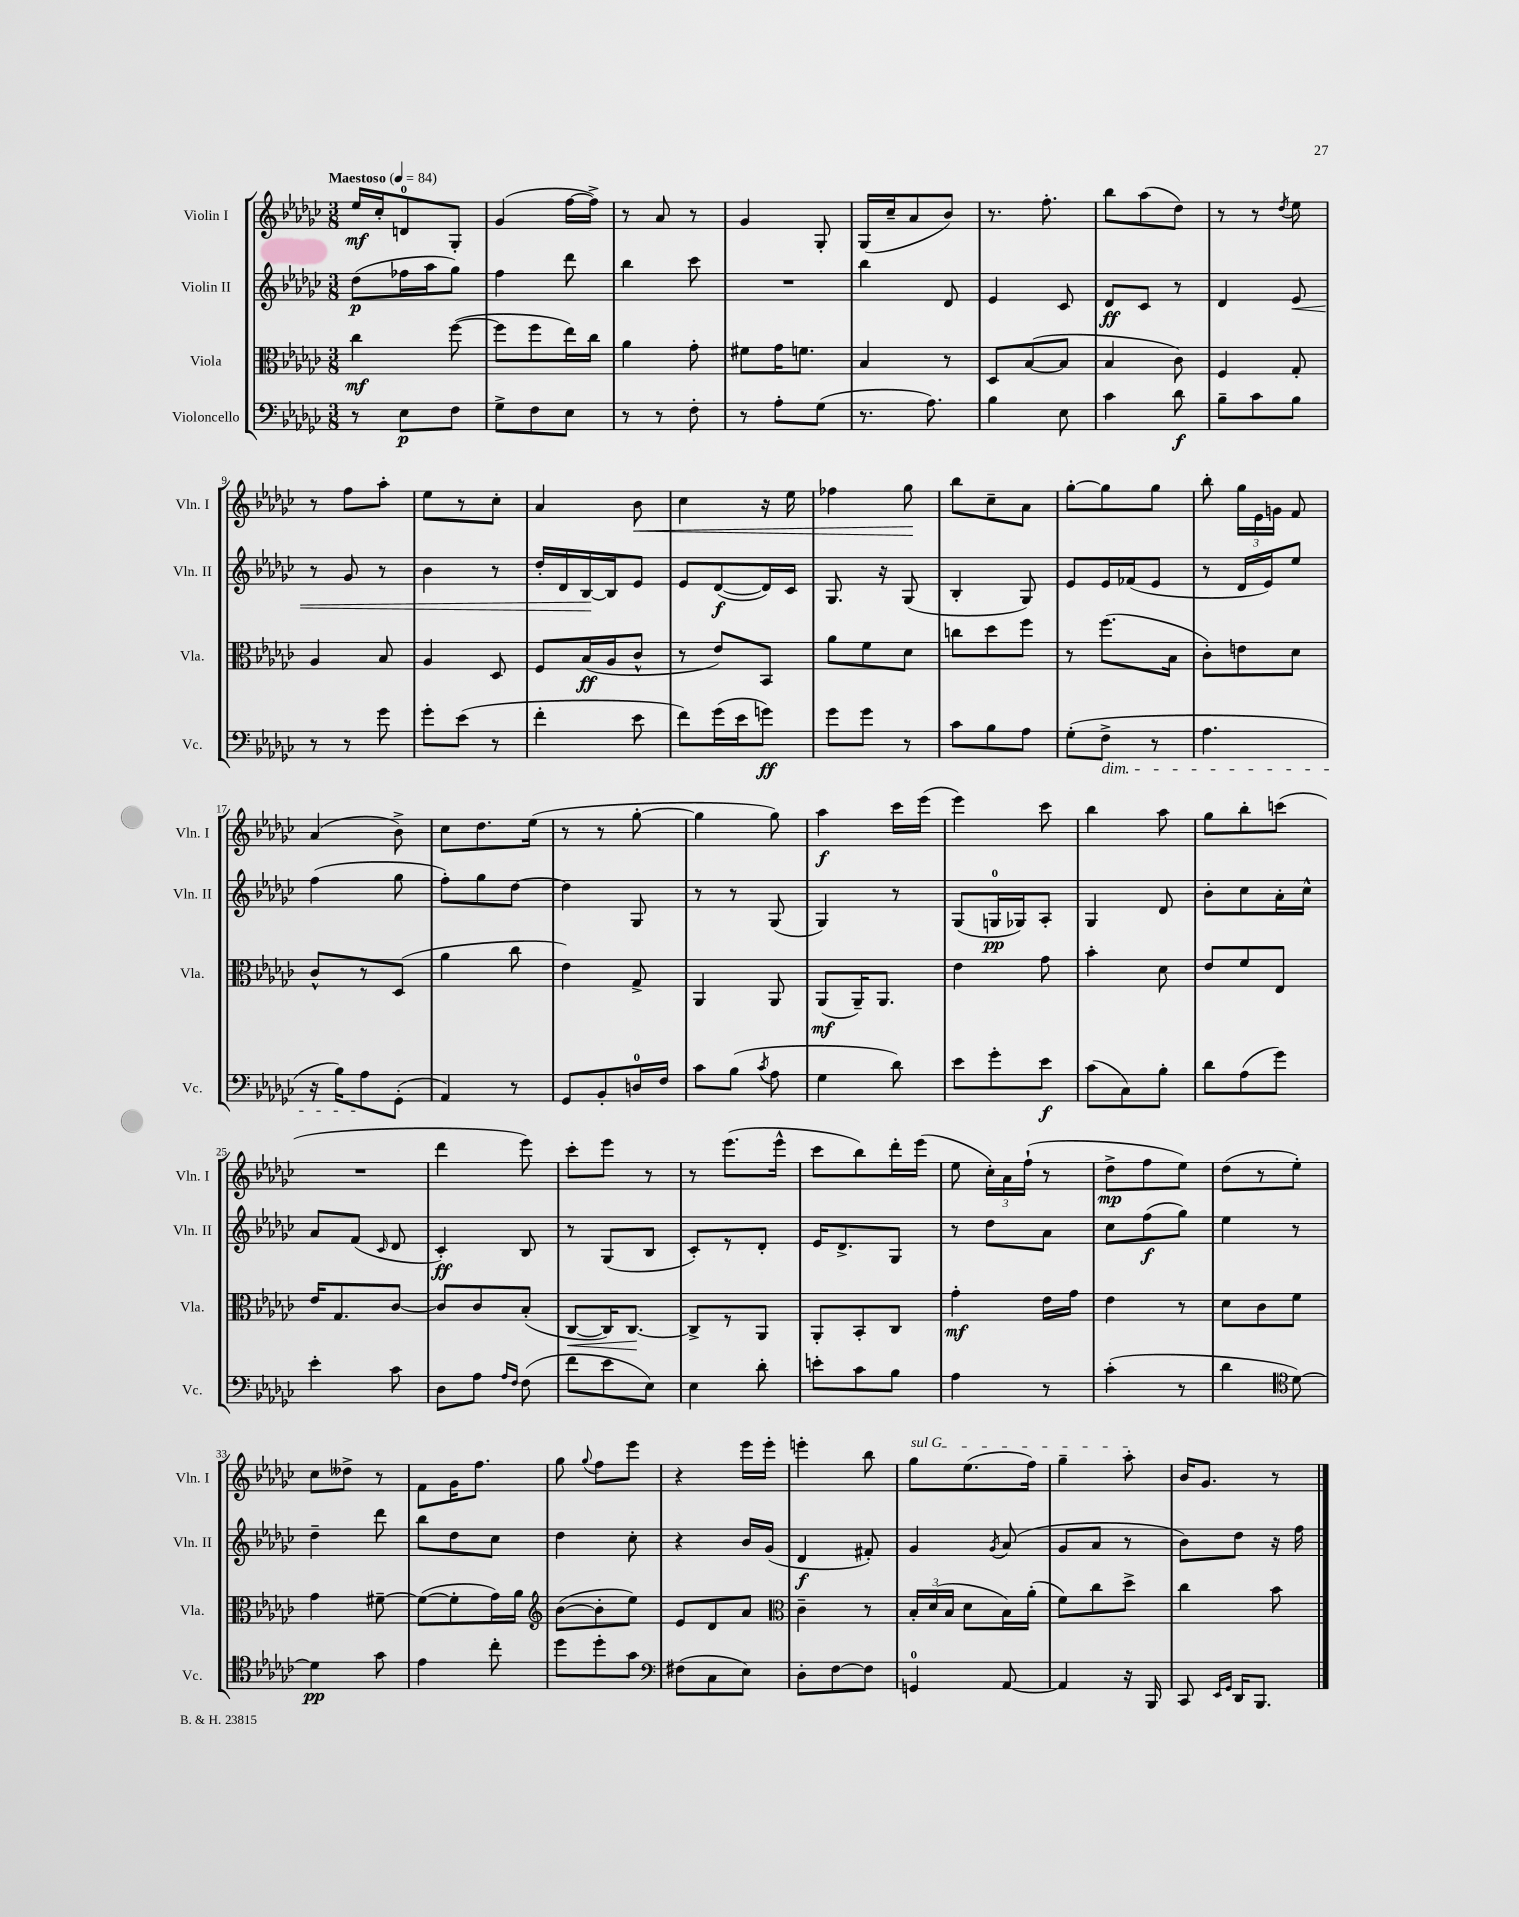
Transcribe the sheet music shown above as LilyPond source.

<<
\new StaffGroup <<
\new Staff = "s0" \with { instrumentName = "Violin I" shortInstrumentName = "Vln. I" } {
    \clef treble \key ges \major \numericTimeSignature \time 3/8 \tempo "Maestoso" 4 = 84
    \autoBeamOff ees''16[\mf ces''16-. d'8-0 ges8]-. |
    ges'4( f''16[~ f''16]->) |
    r8 aes'8 r8 |
    ges'4 ges8-. |
    ges16[( ces''16-- aes'8 bes'8]) |
    r8. f''8.-. |
    bes''8[ aes''8( des''8]) |
    r8 r8 \acciaccatura { des''8 } ees''8 |
    r8 f''8[ aes''8]-. |
    ees''8[ r8 ces''8]-. |
    aes'4 bes'8\< |
    ces''4 r16 ees''16 |
    fes''4 ges''8\! |
    bes''8[ ces''8-- aes'8] |
    ges''8[~-. ges''8 ges''8] |
    bes''8-. \tuplet 3/2 { ges''16[ ees'16 g'16] } f'8 |
    aes'4( bes'8->) |
    ces''8[ des''8. ees''16]( |
    r8 r8 ges''8~-. |
    ges''4 ges''8) |
    aes''4\f ces'''16[ ees'''16]( |
    ees'''4) ces'''8 |
    bes''4 aes''8 |
    ges''8[ bes''8-. c'''8]( |
    R4. |
    des'''4 ees'''8) |
    ces'''8[-. ees'''8] r8 |
    r8 ees'''8.[( ees'''16]-^ |
    ces'''8[ bes''8) des'''16-. ees'''16]( |
    ees''8 \tuplet 3/2 { ces''16[-.) aes'16 f''16]-!( } r8 |
    des''8[->\mp f''8 ees''8]) |
    des''8[( r8 ees''8]-.) |
    ces''8[ deses''8]-> r8 |
    f'8[ ges'16 f''8.] |
    ges''8 \appoggiatura { ges''8 } f''8[ ees'''8] |
    r4 ees'''16[ ees'''16]-. |
    e'''4-. bes''8 |
    \once \override TextSpanner.bound-details.left.text = \markup { \italic "sul G" } ges''8[\startTextSpan ees''8.( f''16]) |
    ges''4-- aes''8-.\stopTextSpan |
    bes'16[ ges'8.] r8 \bar "|." |
}
\new Staff = "s1" \with { instrumentName = "Violin II" shortInstrumentName = "Vln. II" } {
    \clef treble \key ges \major \numericTimeSignature \time 3/8
    \autoBeamOff des''8[\p( fes''16 aes''16 ges''8]) |
    f''4 des'''8 |
    bes''4 ces'''8 |
    R4. |
    bes''4 des'8 |
    ees'4 ces'8 |
    des'8[\ff ces'8] r8 |
    des'4 ees'8\< |
    r8 ges'8 r8 |
    bes'4 r8 |
    des''16[-. des'16 bes16~\! bes16 ees'8] |
    ees'8[ des'8~\f( des'16) ces'16] |
    ges8. r16 ges8( |
    bes4-. ges8) |
    ees'8[ ees'16 fes'16( ees'8] |
    r8 des'16[ ees'16) ees''8] |
    f''4( ges''8 |
    f''8[-.) ges''8 des''8]~ |
    des''4 ges8 |
    r8 r8 ges8( |
    ges4) r8 |
    ges8[( g16-0\pp ges16) aes8]-. |
    ges4 des'8 |
    bes'8[-. ces''8 aes'16-. ces''16]-^ |
    aes'8[ f'8]( \grace { ces'16 } des'8 |
    ces'4-.\ff) bes8 |
    r8 ges8[( bes8] |
    ces'8[-.) r8 des'8]-. |
    ees'16[ des'8.-> ges8] |
    r8 des''8[ aes'8] |
    ces''8[ f''8\f( ges''8]) |
    ees''4 r8 |
    des''4-- des'''8 |
    bes''8[ des''8 ces''8] |
    des''4 ces''8-. |
    r4 bes'16[ ges'16]( |
    des'4\f fis'8-.) |
    ges'4 \acciaccatura { ges'8 } aes'8( |
    ges'8[ aes'8] r8 |
    bes'8[) des''8] r16 f''16 \bar "|." |
}
\new Staff = "s2" \with { instrumentName = "Viola" shortInstrumentName = "Vla." } {
    \clef alto \key ges \major \numericTimeSignature \time 3/8
    \autoBeamOff ces''4\mf f''8~( |
    f''8[ f''8 ees''16) ces''16] |
    aes'4 ges'8-. |
    fis'8[ ges'16 f'8.] |
    bes4 r8 |
    des8[ bes8~( bes8] |
    bes4 ces'8) |
    f4 ges8-. |
    aes4 bes8 |
    aes4 des8 |
    f8[ bes16\ff( aes16 ces'8]-^ |
    r8 ees'8[) bes,8] |
    aes'8[ f'8 des'8] |
    c''8[ des''8 f''8] |
    r8 f''8.[( bes16] |
    ces'8[-.) e'8 des'8] |
    ces'8[-^ r8 des8]( |
    aes'4 ces''8 |
    ees'4) ges8-> |
    aes,4 aes,8 |
    aes,8[\mf( aes,16--) aes,8.] |
    ees'4 ges'8 |
    bes'4-. des'8 |
    ees'8[ f'8 ees8] |
    ees'16[ ges8. ces'8]~ |
    ces'8[ ces'8 bes8]-.( |
    ces8[~\< ces16) ces8.]~\! |
    ces8[-> r8 aes,8] |
    aes,8[-. bes,8-. ces8] |
    ges'4-.\mf ees'16[ ges'16] |
    ees'4 r8 |
    des'8[ ces'8 f'8] |
    ges'4 fis'8~-- |
    fis'8[~( fis'8-. ges'16) aes'16] |
    \clef treble bes'8[~( bes'8-. ees''8]) |
    ees'8[ des'8 aes'8] |
    \clef alto ces'4-- r8 |
    \tuplet 3/2 { bes16[-. des'16( bes16] } des'8[ bes16) aes'16]-.( |
    f'8[) ces''8 des''8]-> |
    ces''4 bes'8 \bar "|." |
}
\new Staff = "s3" \with { instrumentName = "Violoncello" shortInstrumentName = "Vc." } {
    \clef bass \key ges \major \numericTimeSignature \time 3/8
    \autoBeamOff r8 ees8[\p f8] |
    ges8[-> f8 ees8] |
    r8 r8 f8-. |
    r8 aes8[-. ges8]( |
    r8. aes8.) |
    bes4 ees8 |
    ces'4 des'8\f |
    bes8[-- ces'8 bes8] |
    r8 r8 ges'8 |
    ges'8[-. ees'8]( r8 |
    f'4-. ees'8 |
    f'8[) ges'16( ees'16 g'8]\ff) |
    ges'8[ ges'8] r8 |
    ces'8[ bes8 aes8] |
    ges8[-.( f8]->\dim r8 |
    aes4. |
    r16 bes16[) aes8\! ges,8]-.( |
    aes,4) r8 |
    ges,8[ bes,8-. d16-0 f16] |
    ces'8[ bes8]( \acciaccatura { ces'8 } aes8 |
    ges4 des'8) |
    ees'8[ ges'8-. ees'8]\f |
    ces'8[( ces8) bes8]-. |
    des'8[ aes8( ges'8]) |
    ees'4-. ces'8 |
    des8[ aes8] \grace { aes16[ f16] } f8( |
    f'8[ ees'8 ees8]) |
    ees4 des'8-. |
    e'8[-. ces'8 bes8] |
    aes4 r8 |
    ces'4-.( r8 |
    des'4 \clef tenor des'8~) |
    des'4\pp ges'8 |
    ees'4 ces''8-. |
    des''8[ des''8-. ges'8] |
    \clef bass fis8[( ces8 ees8]) |
    des8[-. f8~ f8] |
    g,4-0 aes,8~ |
    aes,4 r16 bes,,16 |
    ces,8 \grace { ees,16[ ges,16] } des,16[ bes,,8.] \bar "|." |
}
>>
>>
